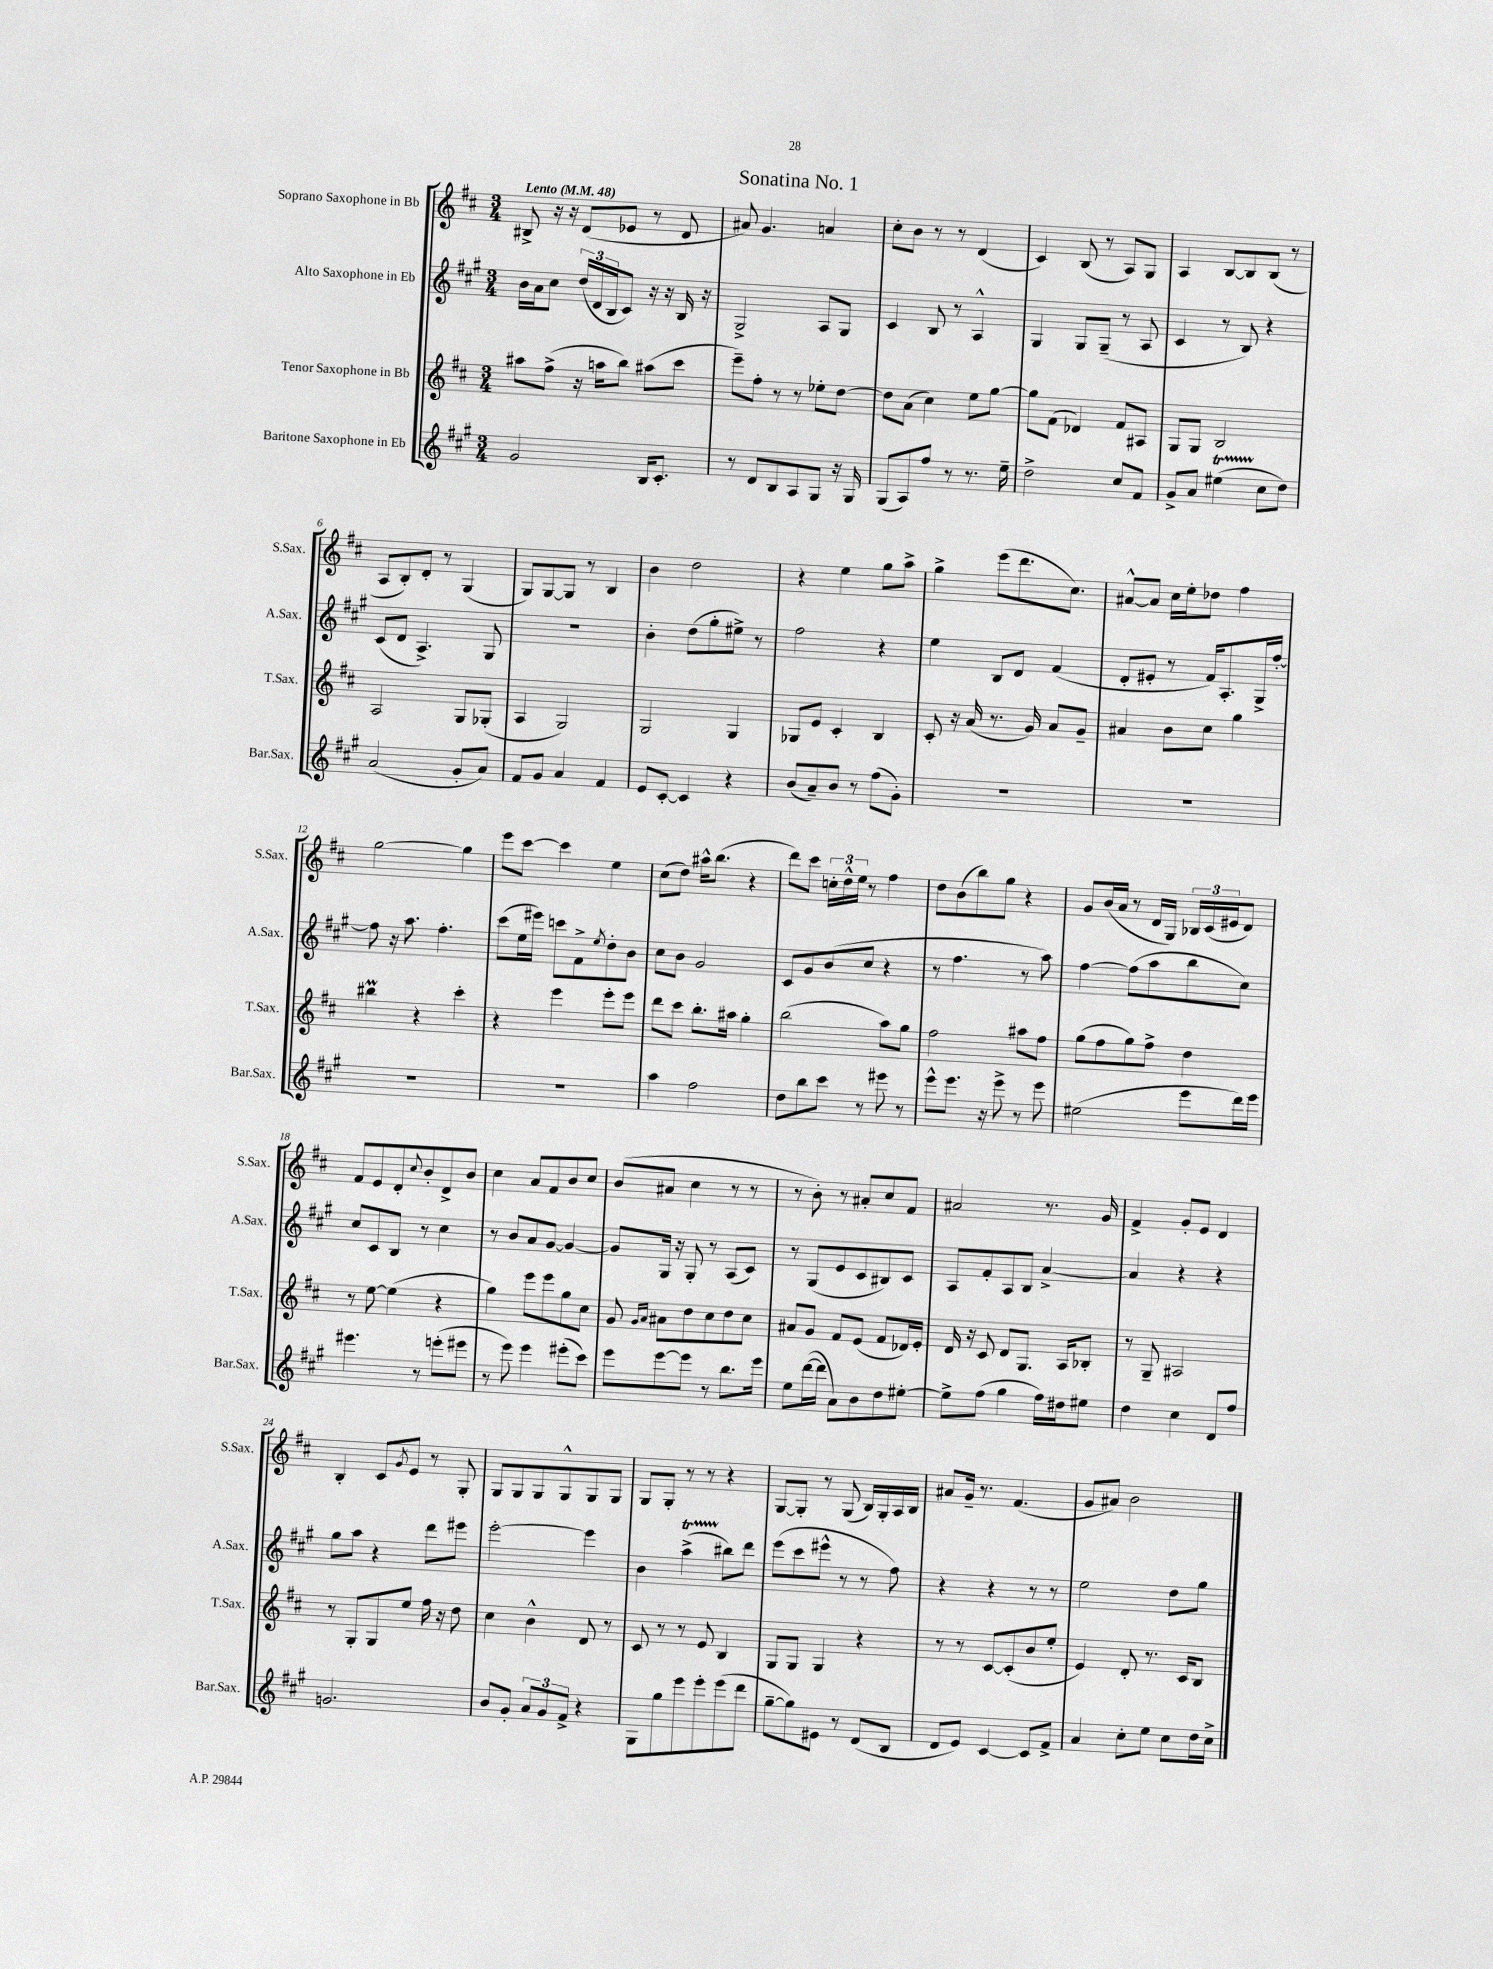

**kern	**kern	**kern	**kern
*part4	*part3	*part2	*part1
*staff4	*staff3	*staff2	*staff1
*I"Baritone Saxophone in Eb	*I"Tenor Saxophone in Bb	*I"Alto Saxophone in Eb	*I"Soprano Saxophone in Bb
*I'Bar.Sax.	*I'T.Sax.	*I'A.Sax.	*I'S.Sax.
*clefG2	*clefG2	*clefG2	*clefG2
*k[f#c#g#]	*k[f#c#]	*k[f#c#g#]	*k[f#c#]
*M3/4	*M3/4	*M3/4	*M3/4
*MM48	*MM48	*MM48	*MM48
=1	=1	=1	=1
!	!	!	!LO:TX:a:B:t=Lento
2g#/	8aa#X\L	16b\LL	8B#X^/
.	.	16a\J	.
.	(8ff#^\J	8cc#\J	16r
.	.	.	16r
.	16r	(24dd/LL	(8d/L
.	.	24d/	.
.	16aan\KL	.	.
.	.	24B/J	.
.	8bb\J)	8c#/J)	8e-X/J
16B/KL	(8aa#X\L	16r	8r
8.c#'/J	.	16r	.
.	8ccc#\J	16B/	8d/
.	.	16r	.
=2	=2	=2	=2
8r	8eee~\L)	2G#^/	8a#X/)
8d/L	8ff#'\J	.	4.g/
8B/	8r	.	.
8A/	8r	.	.
8G#/J	8ee-X'\L	8A/L	4an/
16r	[8dd\J	8G#/J	.
16G#/	.	.	.
=3	=3	=3	=3
(8G#/L	8dd\L]	4c#/	8cc#'\L
8A/)	(8a\J	.	8b\J
8ff#/J	4cc#\)	8B/	8r
8r	.	8r	8r
8.r	8ee\L	4A^^/	(4d/
.	[8gg\J	.	.
16ee~\	.	.	.
=4	=4	=4	=4
2dd^\	8gg\L]	4G#/	4c#/)
.	(8f#\J	.	.
.	4d-X/)	8G#/L	(8B/
.	.	(8G#~/J	8r
8cc#/L	8f#/L	8r	8A/L)
8f#/J	8A#X/J	8A/	8G/J
=5	=5	=5	=5
8g#^/L	8G/L	4c#/	4A/
8a/J	8G/J	.	.
(4ee#Xt\	2B/	8r	[8B/L
.	.	8B/)	8B/]
8cc#\L	.	4r	(8B/J
8dd\J)	.	.	8r
!!LO:LB:g=z
=6	=6	=6	=6
(2a/	2A/	(8c#/L	8A/L
.	.	8d/J	8B'/)
.	.	4.A^/)	8d'/J
.	.	.	8r
8g#'/L	8G/L	.	(4G/
8a/J)	(8G-X'/J	8G#/	.
=7	=7	=7	=7
8f#/L	4A/	2.r	8G/L)
8g#/J	.	.	[8G/
4a/	2G/)	.	8G/J]
.	.	.	8r
4f#/	.	.	4B/
=8	=8	=8	=8
8e/L	2G/	4b'\	4b\
[8c#'/J	.	.	.
4c#/]	.	(8dd\L	2dd\
.	.	8gg#'\	.
4r	4G/	8ee#X^\J)	.
.	.	8r	.
=9	=9	=9	=9
(8b/L	8G-X/L	2ff#\	4r
8a~/)	8e/J	.	.
8b/J	4c#'/	.	4ee\
8r	.	.	.
(8ff#\L	4B/	4r	8gg\L
8g#'\J)	.	.	8aa^\J
=10	=10	=10	=10
2.r	8c#'/	4ee\	4gg^\
.	16r	.	.
.	(16a/	.	.
.	8.r	8B/L	(8eee\L
.	.	8d/J	8.ddd\
.	16g/)	.	.
.	8a/L	(4f#/	.
.	.	.	8.cc#\J)
.	8g~/J	.	.
=11	=11	=11	=11
2.r	4a#X/	8d'/L	[8a#X^^/L
.	.	8e#X'/J	8a#/J]
.	8b\L	8r	16cc#\LL
.	.	.	16ee'\J
.	8cc#\J	16f#/KL)	8dd-X\J
.	.	8.A'/	.
.	4gg\	.	4ff#\
.	.	16G#^/L	.
.	.	[16ff#'/JJ	.
!!LO:LB:g=z
=12	=12	=12	=12
2.r	4bb#Xm\	8ff#\]	[2gg\
.	.	16r	.
.	.	8.aa\	.
.	4r	.	.
.	.	4.ff#'\	.
.	4ccc#'\	.	4gg\]
=13	=13	=13	=13
2.r	4r	(8ccc#\L	8eee\L
.	.	16ee\L	[8ccc#\J
.	.	16eee#X\JJ)	.
.	4eee\	8cccn\L	4ccc#\]
.	.	8f#^\	.
.	.	8qee/	.
.	8eee'\L	8dd'\	4ee\
.	8eee\J	8b\J	.
=14	=14	=14	=14
4aa\	8ddd\L	8cc#\L	(8cc#\L
.	8ccc#\J	8b\J	8dd\J)
2ff#\	8.bb'\L	2g#/	16aa#X^^\KL
.	.	.	(8.bb\J
.	16aa#X\Jk	.	.
.	4gg'\	.	4r
=15	=15	=15	=15
8dd\L	(2bb\	8c#/L	8ddd\L)
8bb\	.	8g#/	8ccc#\J
8ccc#\J	.	(8b/	24ccn'\LL
.	.	.	24dd^^\
.	.	.	24ee\JJ
8r	.	8cc#/J	8r
8eee#X\	8aa\L)	4r	4ff#\
8r	8gg\J	.	.
=16	=16	=16	=16
8eee^^\L	2ff#\	8r	8dd\L
8.eee\J	.	4.ff#\	(8b\
.	.	.	8bb\)
16r	.	.	.
8eee^\	.	.	8gg\J
8r	8aa#X\L	8r	4r
8eee\	8ff#\J	8aa\)	.
=17	=17	=17	=17
(2ee#X\	(8gg\L	[4ff#\	8g/L
.	8ff#\	.	(16b/L
.	.	.	16a/JJ
.	8gg\)	(8ff#\L]	8r
.	8ff#^\J	8aa\	16d/LL
.	.	.	16G/JJ)
8eee\L	4dd\	8bb\	24B-X/LL
.	.	.	(24c#/
.	.	.	24e#X/J
16ddd\L)	.	8cc#\J)	8d/J)
16eee\JJ	.	.	.
!!LO:LB:g=z
=18	=18	=18	=18
4.eee#X\	8r	8cc#/L	8f#/L
.	[8ee\	8c#/	8e/
.	(4ee\]	8B/J	8d'/
.	.	.	8qqcc#/
8r	.	8r	8b'/
(8eeen'\L	4r	4cc#\	8d^/
8eee#X\J	.	.	8b/J
=19	=19	=19	=19
8r	4gg\)	8r	4cc#\
8eee\)	.	8b/L	.
4eee\	8eee\L	8a/	8a/L
.	8eee\	[8g#/J	8f#/
(8eee#X'\L	8gg\	4g#/_	8b/
8ccc#\J)	8cc#\J	.	8cc#/J
=20	=20	=20	=20
8eee\L	8g/	8g#/L]	(8b/L
.	16qqg/LL	.	.
.	16qqa/JJ	.	.
[8eee\	8a#X\L	16G#/Jk	8a#X/J
.	.	16r	.
8eee\J]	8dd\	8G#'/	4cc#\
8r	8cc#\	8r	.
8.bb\L	8dd\	(8A/L	8r
.	8cc#\J	8c#/J)	8r
16eee\Jk	.	.	.
=21	=21	=21	=21
8ee\L	8a#X/L	8r	8r
([16ddd\L	8g/J	(8G#/L	8b'\)
16ddd\JJ]	.	.	.
8a\L)	8f#/L	8e/	8r
8b\	(8e/J	8c#/	8a#X'/L
8dd\	8f#/L	8B#X/)	8cc#/
[8ee#X'\J	16d-X/L)	8c#/J	8f#/J
.	16e'/JJ	.	.
=22	=22	=22	=22
8ee#^\L]	16d/	8A/L	2a#X/
.	16r	.	.
(8ff#\J	8c#/	8f#'/	.
4gg#\	8d/L	8A/	.
.	8.G/J	8B/J	.
16ff#\LL)	.	[4a^/	8.r
16dd#X\J	16A/KL	.	.
8ee#X\J	8B-X'/J	.	.
.	.	.	16g/
=23	=23	=23	=23
4dd\	8r	4a/]	4f#^/
.	8G~/	.	.
4cc#\	2A#X/	4r	8g'/L
.	.	.	8e/J
8d/L	.	4r	4d/
8ff#/J	.	.	.
!!LO:LB:g=z
=24	=24	=24	=24
2.gn/	8r	8gg#\L	4B'/
.	8G'/L	8aa\J	.
.	8G/	4r	8c#/L
.	.	.	8qg/
.	8ee/J	.	8e/J
.	16ff#\	8ddd\L	8r
.	16r	.	.
.	8dd\	8eee#X\J	8G'/
=25	=25	=25	=25
8b/L	4cc#\	[2eee'\	8G/L
8g#'/J	.	.	8G/
12a/L	4b^^\	.	8G/
12g#/	.	.	.
.	.	.	8G^^/
12f#^/J	.	.	.
4r	8d/	4eee\]	8G/
.	8r	.	8G/J
=26	=26	=26	=26
8G#\L	8c#/	4b\	8G/L
8gg#\	8r	.	8G'/J
8eee\	8r	(4aaT^\	8r
8eee'\	8e/	.	8r
(8eee\	4B/	8bb#X\L)	4r
8ddd\J	.	8ddd\J	.
=27	=27	=27	=27
[8gg#~\L	8G/L	(8eee\L	[8G/L
8gg#\])	8G/J	8ccc#\	8G'/J]
8e#X\J	4G/	8eee#X^^\J	8r
8r	.	8r	(8G/
(8d/L	4r	8r	16B/LL)
.	.	.	16G'/
8B/J	.	8ff#\)	16A/
.	.	.	16B/JJ
=28	=28	=28	=28
8d/L	8r	4r	8a#X/L
8e/J)	8r	.	16g~/Jk
.	.	.	8.r
[4c#/	[8c#/L	4r	.
.	(8c#'/]	.	(4.f#/
8c#/L]	8b/	8r	.
8f#^/J	8ee'/J	8r	.
=29	=29	=29	=29
4a/	4e/)	2ee\	8g/L
.	.	.	8a#X/J)
8cc#'\L	8d'/	.	2b\
8ee\J	8.r	.	.
8cc#\L	.	8dd\L	.
.	16c#/KL	.	.
16dd\L	8B/J	8gg#\J	.
16cc#^\JJ	.	.	.
==	==	==	==
*-	*-	*-	*-
